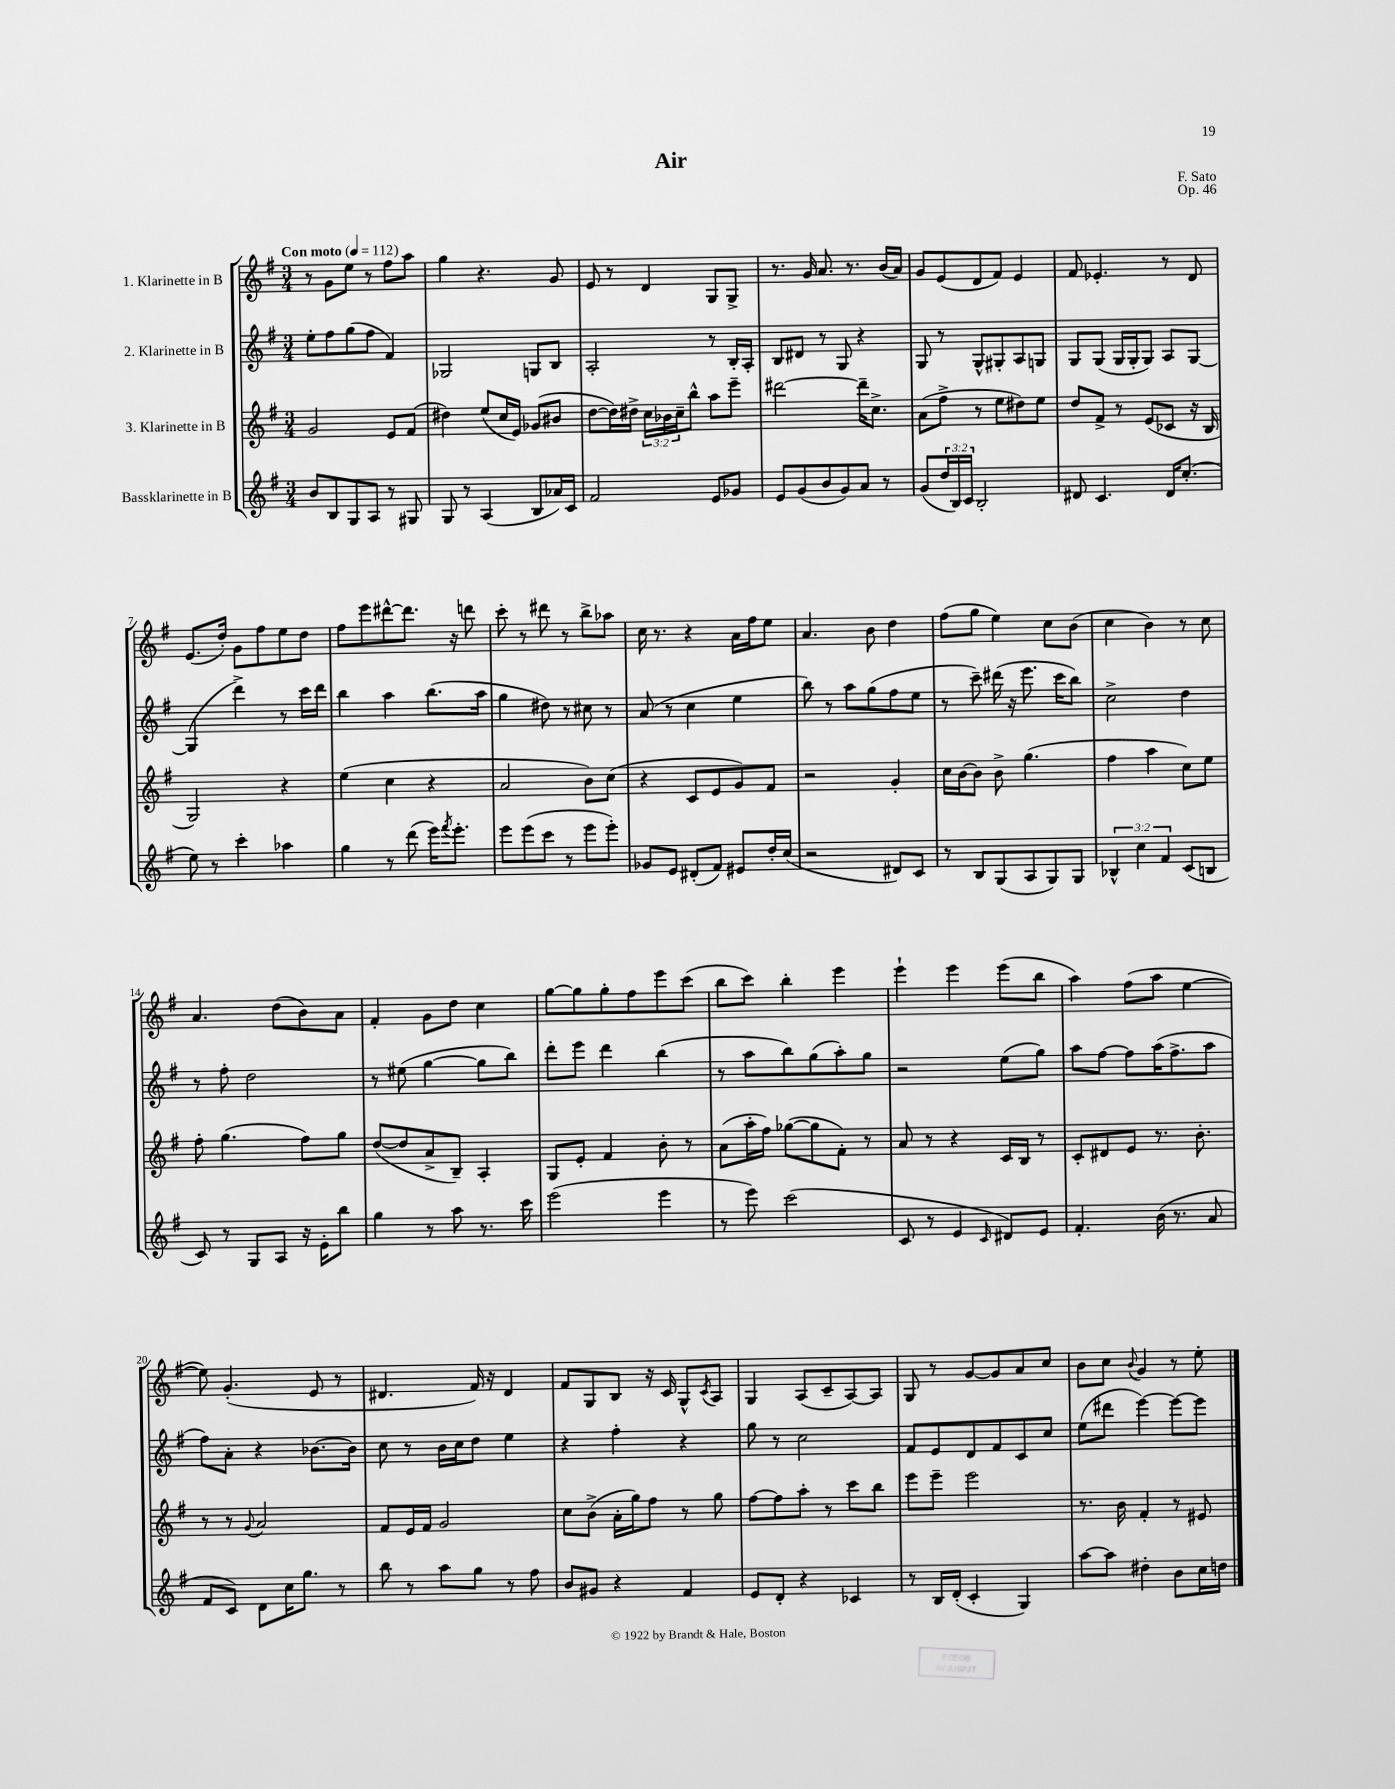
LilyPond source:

\header { title = "Air" composer = "F. Sato" opus = "Op. 46" }
<<
\new StaffGroup <<
\new Staff = "s0" \with { instrumentName = "1. Klarinette in B" } {
    \clef treble \key g \major \numericTimeSignature \time 3/4 \tempo "Con moto" 4 = 112
    r8 g'8 e''8 r8 fis''8 a''8 |
    g''4 r4. g'8 |
    e'8 r8 d'4 g8 g8-> |
    r8. g'16 a'8. r8. b'16( a'16) |
    g'8 e'8( d'8 fis'8) e'4 |
    fis'8 ees'4.-. r8 d'8 |
    e'8.( d''16-.) g'8 fis''8 e''8 d''8 |
    fis''8 e'''8 dis'''8~-^ dis'''8. r16 d'''8 |
    c'''8-. r8 dis'''8 r8 b''8-> aes''8 |
    c''16 r8. r4 a'16 fis''16 e''8 |
    a'4. b'8 d''4 |
    fis''8( g''8 e''4) c''8 b'8( |
    c''4 b'4) r8 c''8 |
    a'4. d''8( b'8) a'8 |
    fis'4-. g'8 d''8 c''4 |
    g''8~ g''8 g''8-. fis''8 e'''8 c'''8( |
    b''8 c'''8) b''4-. e'''4 |
    e'''4-! e'''4 e'''8( b''8 |
    a''4) fis''8( a''8 e''4~ |
    e''8) g'4.-.( e'8 r8 |
    dis'4. fis'16) r16 dis'4 |
    fis'8 g8 b8 r16 c'16 g8-^ \acciaccatura { c'8 } a8 |
    g4 a8( c'8-- a8~) a8 |
    g8 r8 g'8~ g'8 a'8 c''8 |
    b'8 c''8 \appoggiatura { b'8 } g'4 r8 e''8-. \bar "|." |
}
\new Staff = "s1" \with { instrumentName = "2. Klarinette in B" } {
    \clef treble \key g \major \numericTimeSignature \time 3/4
    e''8-. fis''8 g''8( fis''8 fis'4) |
    ges2 g8 b8 |
    a2-. r8 b16-. a16-. |
    b8 dis'8 r8 g8 r4 |
    g8 r8 g8-^ gis8-. a8 g8 |
    g8 g8( g16 g16-. g8) a8 g8~ |
    g4( d'''4->) r8 c'''16 d'''16 |
    b''4 a''4 b''8.( a''16 |
    g''4 dis''8) r8 cis''8 r8 |
    a'8( r8 c''4 e''4 |
    b''8) r8 a''8 g''8( fis''8 e''8 |
    r8 c'''8--) dis'''16( r16 e'''8. c'''16 b''8) |
    c''2-> d''4 |
    r8 fis''8-. d''2 |
    r8 eis''8( g''4~ g''8 b''8) |
    d'''8-. e'''8 d'''4 b''4( |
    r8 a''8 b''8) g''8( a''8-.) g''8 |
    r2 e''8( g''8) |
    a''8 fis''8~ fis''8 a''16( fis''8.-> a''8 |
    fis''8) a'8-. r4 bes'8.~ bes'16 |
    c''8 r8 b'16 c''16 d''8 e''4 |
    r4 fis''4-. r4 |
    g''8 r8 c''2 |
    fis'8 e'8 d'8 fis'8 c'8 c''8 |
    e''8( dis'''8 e'''4~) e'''8~ e'''8 \bar "|." |
}
\new Staff = "s2" \with { instrumentName = "3. Klarinette in B" } {
    \clef treble \key g \major \numericTimeSignature \time 3/4 \override Staff.TupletNumber.text = #tuplet-number::calc-fraction-text
    g'2 e'8 fis'8( |
    dis''4) e''8( c''16 e'16) ges'8( bis'8 |
    d''8~ d''16) dis''16-> \tuplet 3/2 { c''16 bes'16 c''16-- } b''8-^ a''8 e'''8-- |
    dis'''2~ dis'''16-- c''8.-> |
    a'8( fis''8-> r8 e''8 dis''8) e''8 |
    d''8 fis'8-> r8 e'8( ces'8 r16 b16 |
    g2) r4 |
    e''4( c''4 r4 |
    a'2 b'8) c''8( |
    r4 c'8 e'8 g'8) fis'8 |
    r2 g'4-. |
    c''16 b'16~ b'8 b'8-> g''4.( |
    fis''4 a''4 c''8) e''8 |
    fis''8-. g''4.( fis''8) g''8 |
    d''8~( d''8 a'8-> b8--) a4-. |
    g8 e'8-. fis'4 b'8-. r8 |
    a'8( a''16-. fis''16) ges''8~( ges''8 fis'8-.) r8 |
    a'8 r8 r4 c'16 b16 r8 |
    c'8-. dis'8 e'8 r8. b'8.-. |
    r8 r8 \appoggiatura { g'8 } a'2 |
    fis'8 e'16 fis'16 g'2 |
    c''8 b'8->( a'16-. g''16) fis''8 r8 g''8 |
    fis''8~ fis''8 a''8-. r8 c'''8 b''8 |
    e'''8 e'''8-- e'''2 |
    r8. b'16 fis'4-. r8 eis'8 \bar "|." |
}
\new Staff = "s3" \with { instrumentName = "Bassklarinette in B" } {
    \clef treble \key g \major \numericTimeSignature \time 3/4 \override Staff.TupletNumber.text = #tuplet-number::calc-fraction-text
    b'8 b8 g8 a8 r8 gis8 |
    g8 r8 a4( b8 aes'16) c'16 |
    fis'2 e'8 ges'8 |
    e'8 g'8( b'8 g'8) a'8 r8 |
    g'8( \tuplet 3/2 { d''16 b16) c'16 } b2-. |
    dis'8 c'4. dis'16 c''8.-.( |
    e''8) r8 c'''4-. aes''4 |
    g''4 r8 d'''8( e'''16) \acciaccatura { fis'''8 } e'''8.-. |
    e'''8 e'''8( c'''8 r8 e'''8 e'''8-.) |
    ges'8 e'8 dis'8-.( fis'8) eis'8 d''16-. c''16( |
    r2 dis'8) c'8 |
    r8 b8 g8( a8 g8) g8 |
    \tuplet 3/2 { bes4-^ c''4 fis'4 } c'8( b8 |
    c'8) r8 g8 a8 r16 e'16-. b''8 |
    g''4 r8 a''8 r8. c'''16 |
    e'''2( e'''4 |
    r8 e'''8) c'''2( |
    c'8 r8 e'4 \grace { c'16 } dis'8) e'8 |
    fis'4.-. b'16( r8. a'8 |
    fis'8 c'8) d'8 c''16 g''8. r8 |
    b''8 r8 a''8 g''8 r8 fis''8 |
    b'8 gis'8 r4 fis'4 |
    e'8 d'8-. r4 ces'4 |
    r8 b16 d'16-.( c'4-. g4) |
    a''8~ a''8 dis''4-. b'8 c''16 d''16 \bar "|." |
}
>>
>>
